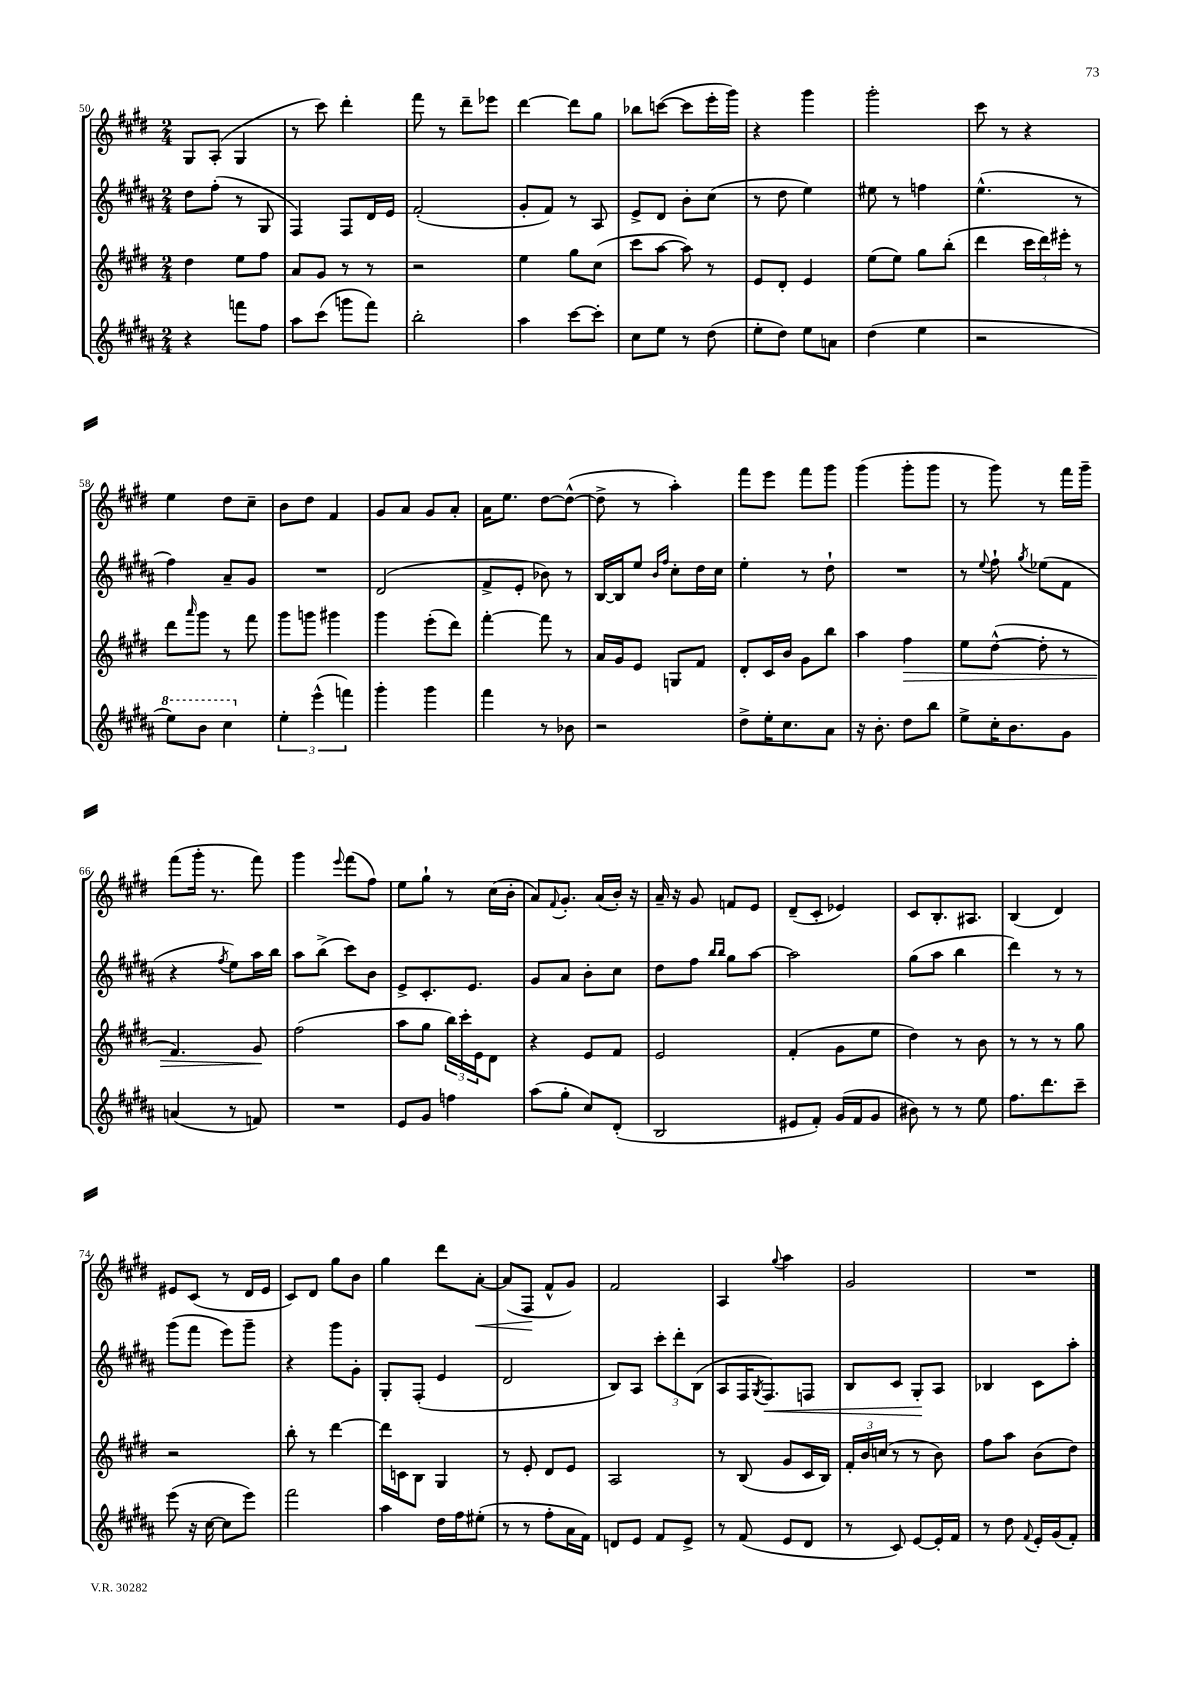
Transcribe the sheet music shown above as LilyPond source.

<<
\new StaffGroup <<
\new Staff = "s0" {
    \clef treble \key e \major \numericTimeSignature \time 2/4
    gis8 a8-.( gis4 |
    r8 cis'''8) dis'''4-. |
    fis'''8 r8 dis'''8-- ees'''8 |
    dis'''4~ dis'''8 gis''8 |
    bes''8 c'''8~( c'''8 e'''16-. gis'''16) |
    r4 gis'''4 |
    gis'''2-. |
    cis'''8 r8 r4 |
    e''4 dis''8 cis''8-- |
    b'8 dis''8 fis'4 |
    gis'8 a'8 gis'8 a'8-. |
    a'16 e''8. dis''8~ dis''8~-^( |
    dis''8-> r8 a''4-.) |
    fis'''8 e'''8 fis'''8 gis'''8 |
    gis'''4( gis'''8-. gis'''8 |
    r8 gis'''8) r8 fis'''16 gis'''16-- |
    fis'''8( gis'''16-. r8. fis'''8) |
    gis'''4 \appoggiatura { e'''8 } fis'''8( fis''8) |
    e''8 gis''8-! r8 cis''16( b'16-. |
    a'8) \appoggiatura { fis'8 } gis'8.-. a'16( b'16-.) r16 |
    a'16-- r16 gis'8 f'8 e'8 |
    dis'8--( cis'8-. ees'4) |
    cis'8 b8.-. ais8. |
    b4( dis'4) |
    eis'8 cis'8( r8 dis'16 eis'16 |
    cis'8) dis'8 gis''8 b'8 |
    gis''4 dis'''8 a'8~-.\< |
    a'8( fis8\! fis'8-^ gis'8) |
    fis'2 |
    a4 \appoggiatura { gis''8 } a''4 |
    gis'2 |
    R2 \bar "|." |
}
\new Staff = "s1" {
    \clef treble \key b \major \numericTimeSignature \time 2/4
    dis''8 fis''8-.( r8 gis8 |
    fis4) fis8 dis'16 e'16 |
    fis'2-.( |
    gis'8-. fis'8) r8 ais8 |
    e'8-> dis'8 b'8-. cis''8( |
    r8 dis''8 e''4) |
    eis''8 r8 f''4 |
    e''4.-^( r8 |
    fis''4) ais'8-- gis'8 |
    R2 |
    dis'2( |
    fis'8-> e'8-. bes'8) r8 |
    b16~ b16 e''8 \grace { b'16 fis''16 } cis''8-. dis''16 cis''16 |
    e''4-. r8 dis''8-! |
    R2 |
    r8 \appoggiatura { e''8 } fis''8-! \acciaccatura { gis''8 } ees''8( fis'8 |
    r4 \acciaccatura { fis''8 } e''8) ais''16 b''16 |
    ais''8 b''8->( cis'''8) b'8 |
    e'8-> cis'8.-. e'8. |
    gis'8 ais'8 b'8-. cis''8 |
    dis''8 fis''8 \grace { b''16 b''16 } gis''8 ais''8~ |
    ais''2 |
    gis''8( ais''8 b''4 |
    dis'''4) r8 r8 |
    gis'''8( fis'''8 e'''8) gis'''8-- |
    r4 gis'''8 gis'8-. |
    gis8-. fis8-.( e'4 |
    dis'2 |
    b8) ais8 \tuplet 3/2 { cis'''8-. dis'''8-. b8( } |
    ais8 fis16 \acciaccatura { gis8 } fis8.\<) f8 |
    b8 cis'8 gis8-.\! ais8 |
    bes4 cis'8 ais''8-. \bar "|." |
}
\new Staff = "s2" {
    \clef treble \key e \major \numericTimeSignature \time 2/4
    dis''4 e''8 fis''8 |
    a'8 gis'8 r8 r8 |
    r2 |
    e''4 gis''8 cis''8( |
    cis'''8 a''8~ a''8) r8 |
    e'8 dis'8-. e'4 |
    e''8( e''8) gis''8 b''8-.( |
    dis'''4 \tuplet 3/2 { cis'''16 dis'''16) eis'''16-. } r8 |
    dis'''8 \grace { a'''16 } gis'''8 r8 fis'''8 |
    gis'''8 g'''8 gis'''4 |
    gis'''4 e'''8-.( dis'''8) |
    fis'''4~-. fis'''8 r8 |
    a'16 gis'16 e'8 g8 fis'8 |
    dis'8-. cis'16 b'16 gis'8 b''8 |
    a''4 fis''4\> |
    e''8 dis''8~-^( dis''8-. r8 |
    fis'4.) gis'8\! |
    fis''2( |
    a''8 gis''8 \tuplet 3/2 { b''16) cis'''16-. e'16 } dis'8 |
    r4 e'8 fis'8 |
    e'2 |
    fis'4-.( gis'8 e''8 |
    dis''4) r8 b'8 |
    r8 r8 r8 gis''8 |
    r2 |
    b''8-. r8 dis'''4~ |
    dis'''16 c'16 b8 gis4 |
    r8 e'8-. dis'8 e'8 |
    a2 |
    r8 b8( gis'8 cis'16 b16) |
    \tuplet 3/2 { fis'16-. b'16 c''16( } r8 r8 b'8) |
    fis''8 a''8 b'8( dis''8) \bar "|." |
}
\new Staff = "s3" {
    \clef treble \key b \major \numericTimeSignature \time 2/4
    r4 f'''8 fis''8 |
    ais''8 cis'''8( g'''8 fis'''8) |
    b''2-. |
    ais''4 cis'''8~ cis'''8-. |
    cis''8 e''8 r8 dis''8( |
    e''8-. dis''8) e''8 a'8 |
    dis''4( e''4 |
    r2 |
    \ottava #1 e'''8) b''8 cis'''4 \ottava #0 |
    \tuplet 3/2 { e''4-. e'''4-^( f'''4) } |
    gis'''4-. gis'''4 |
    fis'''4 r8 bes'8 |
    r2 |
    dis''8-> e''16-. cis''8. ais'8 |
    r16 b'8.-. dis''8 b''8 |
    e''8-> cis''16-. b'8. gis'8 |
    a'4( r8 f'8) |
    R2 |
    e'8 gis'8 f''4 |
    ais''8( gis''8-. cis''8) dis'8-.( |
    b2 |
    eis'8 fis'8-.) gis'16( fis'16 gis'8 |
    bis'8) r8 r8 e''8 |
    fis''8. dis'''8. cis'''8-- |
    e'''8( r16 cis''16~ cis''8 e'''8) |
    fis'''2 |
    ais''4 dis''16 fis''16 eis''8-.( |
    r8 r8 fis''8-. ais'16 fis'16) |
    d'8 e'8 fis'8 e'8-> |
    r8 fis'8( e'8 dis'8 |
    r8 cis'8) e'8~ e'16-. fis'16 |
    r8 dis''8 \appoggiatura { fis'8 } e'16-. gis'16( fis'8-.) \bar "|." |
}
>>
>>
\layout { \context { \Score currentBarNumber = #50 } }
